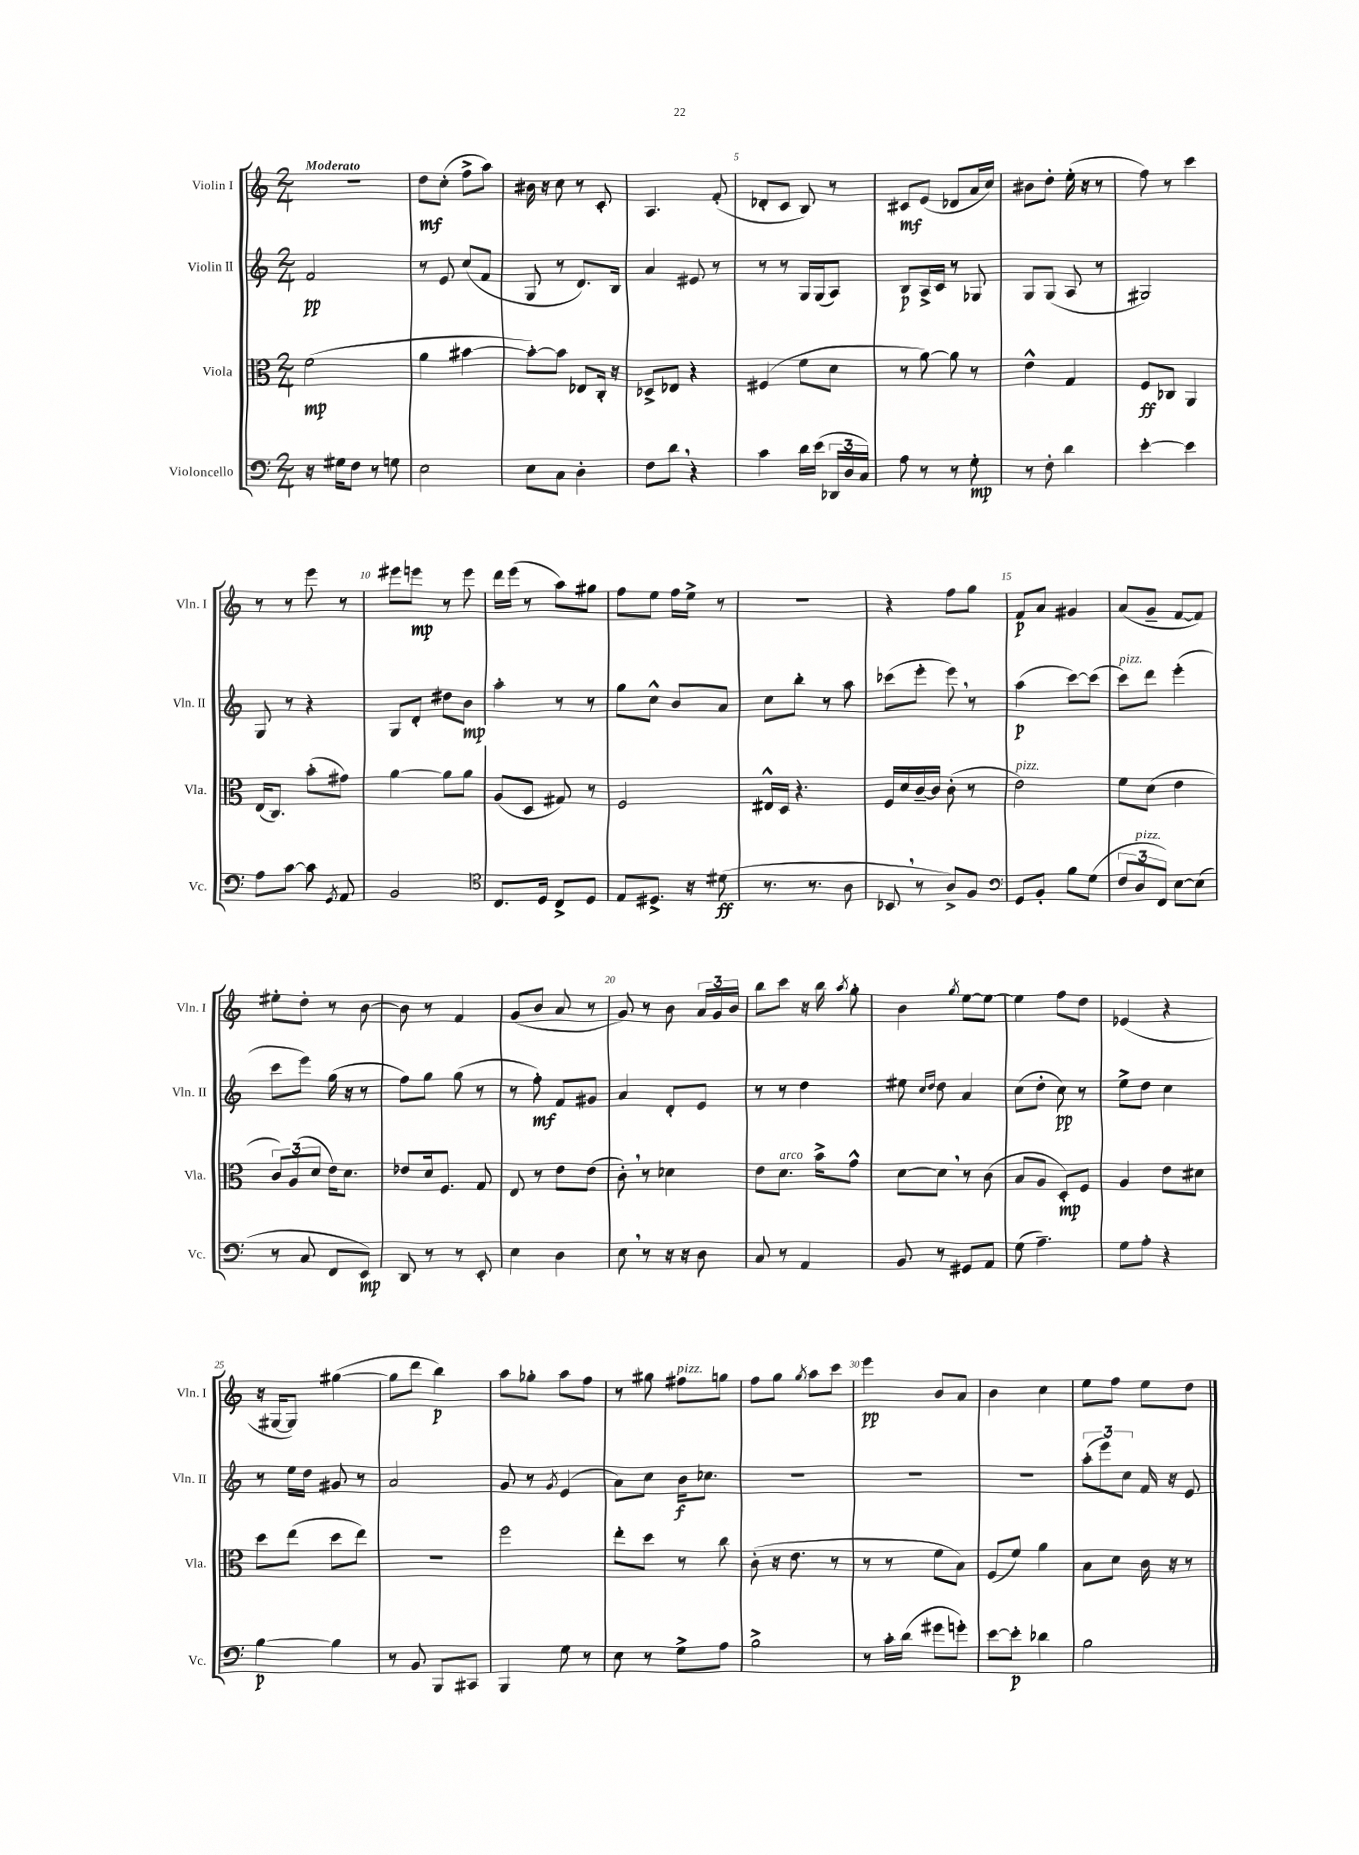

**kern	**kern	**kern	**kern
*staff4	*staff3	*staff2	*staff1
*clefF4	*clefC3	*clefG2	*clefG2
*k[]	*k[]	*k[]	*k[]
*M2/4	*M2/4	*M2/4	*M2/4
16r	(2f	2f	2r
16G#	.	.	.
8F	.	.	.
8r	.	.	.
8G	.	.	.
=	=	=	=
2E	4a	8r	8dd
.	.	8e	(8cc'
.	[4b#	(8cc	8ff^
.	.	8f	8aa)
=	=	=	=
8E	8b#'_)	8G	16b#
.	.	.	16r
8C	8b#]	8r	8cc
4D'	8E-	8.d)	8r
.	16C'	.	8c'
.	16r	16B	.
=	=	=	=
8F	8D-^	4a	4.A
8d	8E-	.	.
4r	4r	8e#	.
.	.	8r	(8f'
=	=	=	=
4c	(4F#	8r	8d-'
.	.	8r	8c
16d	8f	16G	8B)
(16e	.	(16G	.
24DD-	8d	8A)	8r
24D	.	.	.
24C)	.	.	.
=	=	=	=
8A	8r	8B	8c#
8r	[8a)	16A^	(8e
.	.	16c	.
8r	8a]	8r	8d-
8G'	8r	8G-	16a
.	.	.	16cc)
=	=	=	=
8r	4e^^	8G	8b#
8F'	.	(8G	8dd'
4d	4G	8A	(16ee'
.	.	.	16r
.	.	8r	8r
=	=	=	=
[4e'	8F	2G#)	8ff)
.	8C-	.	8r
4e]	4AA	.	4ccc
=	=	=	=
8A	(16E	8G	8r
.	8.C)	.	.
[8c	.	8r	8r
8c]	(8b'	4r	8eee
8qGG	.	.	.
8AA	8g#)	.	8r
=	=	=	=
2BB	[4a	8G	8eee#
.	.	8d'	8eee
.	8a]	8dd#	8r
.	8a	8b	8eee
=	=	=	=
*clefC4	*	*	*
8.C	(8A	4aa'	16ddd
.	.	.	(16eee
.	8D	.	8r
16D	.	.	.
8C^	8G#)	8r	8aa)
8D	8r	8r	8gg#
=	=	=	=
8E	2F	8gg	8ff
8.D#^	.	8cc^^	8ee
.	.	8b	16ff
16r	.	.	16ee^
(8d#	.	8a	8r
=	=	=	=
8.r	16E#^^	8cc	2r
.	16D	.	.
.	4.r	8bb'	.
8.r	.	.	.
.	.	8r	.
8A	.	8aa	.
=	=	=	=
8BB-	16F	(8ccc-	4r
.	16d	.	.
8r	[16c~	8eee'	.
.	16c]	.	.
8A^)	(8c'	8eee)	8ff
8F	8r	8r	8gg
=	=	=	=
*clefF4	*	*	*
8GG	2e)	(4aa	8f
8BB'	.	.	8a
8B	.	[8ccc)	4g#
(8G	.	(8ccc]	.
=	=	=	=
12F	8f	8ccc)	(8a
12D	.	.	.
.	(8d	8ddd	8g~
12FF)	.	.	.
[8E	4e	(4eee'	[8f
(8E]	.	.	8f])
=	=	=	=
8r	12c)	8ccc	8ee#'
.	(12A	.	.
8C	.	8eee)	8dd'
.	12d	.	.
8FF	16e)	(16gg	8r
.	8.d	16r	.
8EE)	.	8r	[8b
=	=	=	=
8DD	8e-	8ff)	8b]
8r	16d	8gg	8r
.	8.F	.	.
8r	.	(8gg	4f
8EE'	8G	8r	.
=	=	=	=
4E	8E	8r	(8g
.	8r	8ff')	8b
4D	8e	8f	8a
.	(8e	8g#	8r
=	=	=	=
8E	8c')	4a	8g)
8r	8r	.	8r
16r	4d-	8d'	8b
16r	.	.	.
8D	.	8e	24a
.	.	.	24g
.	.	.	24b
=	=	=	=
8C	8e	8r	8bb
8r	8.d	8r	8ccc
4AA	.	4dd	16r
.	16b^	.	16bb
.	.	.	8qaa
.	8g^^	.	8gg'
=	=	=	=
8BB	[8d	8ee#	4b
.	.	16qqcc	.
.	.	16qqdd	.
8r	8d]	8dd	.
.	.	.	8qgg
8GG#	8r	4a	[8ee
8AA	(8c	.	8ee_
=	=	=	=
(8G	8B	(8cc	4ee]
4.A~)	8A	8dd'	.
.	8D')	8cc)	8ff
.	8F	8r	8dd
=	=	=	=
8G	4A	8ee^	(4e-
8A'	.	8dd	.
4r	8e	4cc	4r
.	8d#	.	.
=	=	=	=
[4B	8dd	8r	16r
.	.	.	[16G#
.	(8ee	16ee	8G#])
.	.	16dd	.
4B]	8dd	8g#	([4gg#
.	8ee)	8r	.
=	=	=	=
8r	2r	2a	8gg#]
8BB	.	.	8ddd
8BBB	.	.	4bb)
8CC#	.	.	.
=	=	=	=
4BBB	2ff	8g	8aa
.	.	8r	8gg-'
.	.	8qg	.
8G	.	(4e	8aa
8r	.	.	8ff
=	=	=	=
8E	8ee'	8a)	8r
8r	8dd	8cc	8gg#
8G^	8r	16b	8ff#
.	.	8.cc-	.
8A	8cc	.	8gg
=	=	=	=
2B^	(8c'	2r	8ff
.	16r	.	8gg
.	8.e	.	.
.	.	.	8qgg
.	.	.	8aa
.	8r	.	8ccc
=	=	=	=
8r	8r	2r	4eee
16c'	8r	.	.
(16d	.	.	.
8g#	8f	.	8b
8g')	8B)	.	8a
=	=	=	=
[8e	(8F	2r	4b
8e']	8f)	.	.
4d-	4a	.	4cc
=	=	=	=
2B	8B	(12aa'	8ee
.	.	12eee)	.
.	8d	.	8ff
.	.	12cc	.
.	16c	16f	8ee
.	16r	16r	.
.	8r	8e	8dd
==	==	==	==
*-	*-	*-	*-
